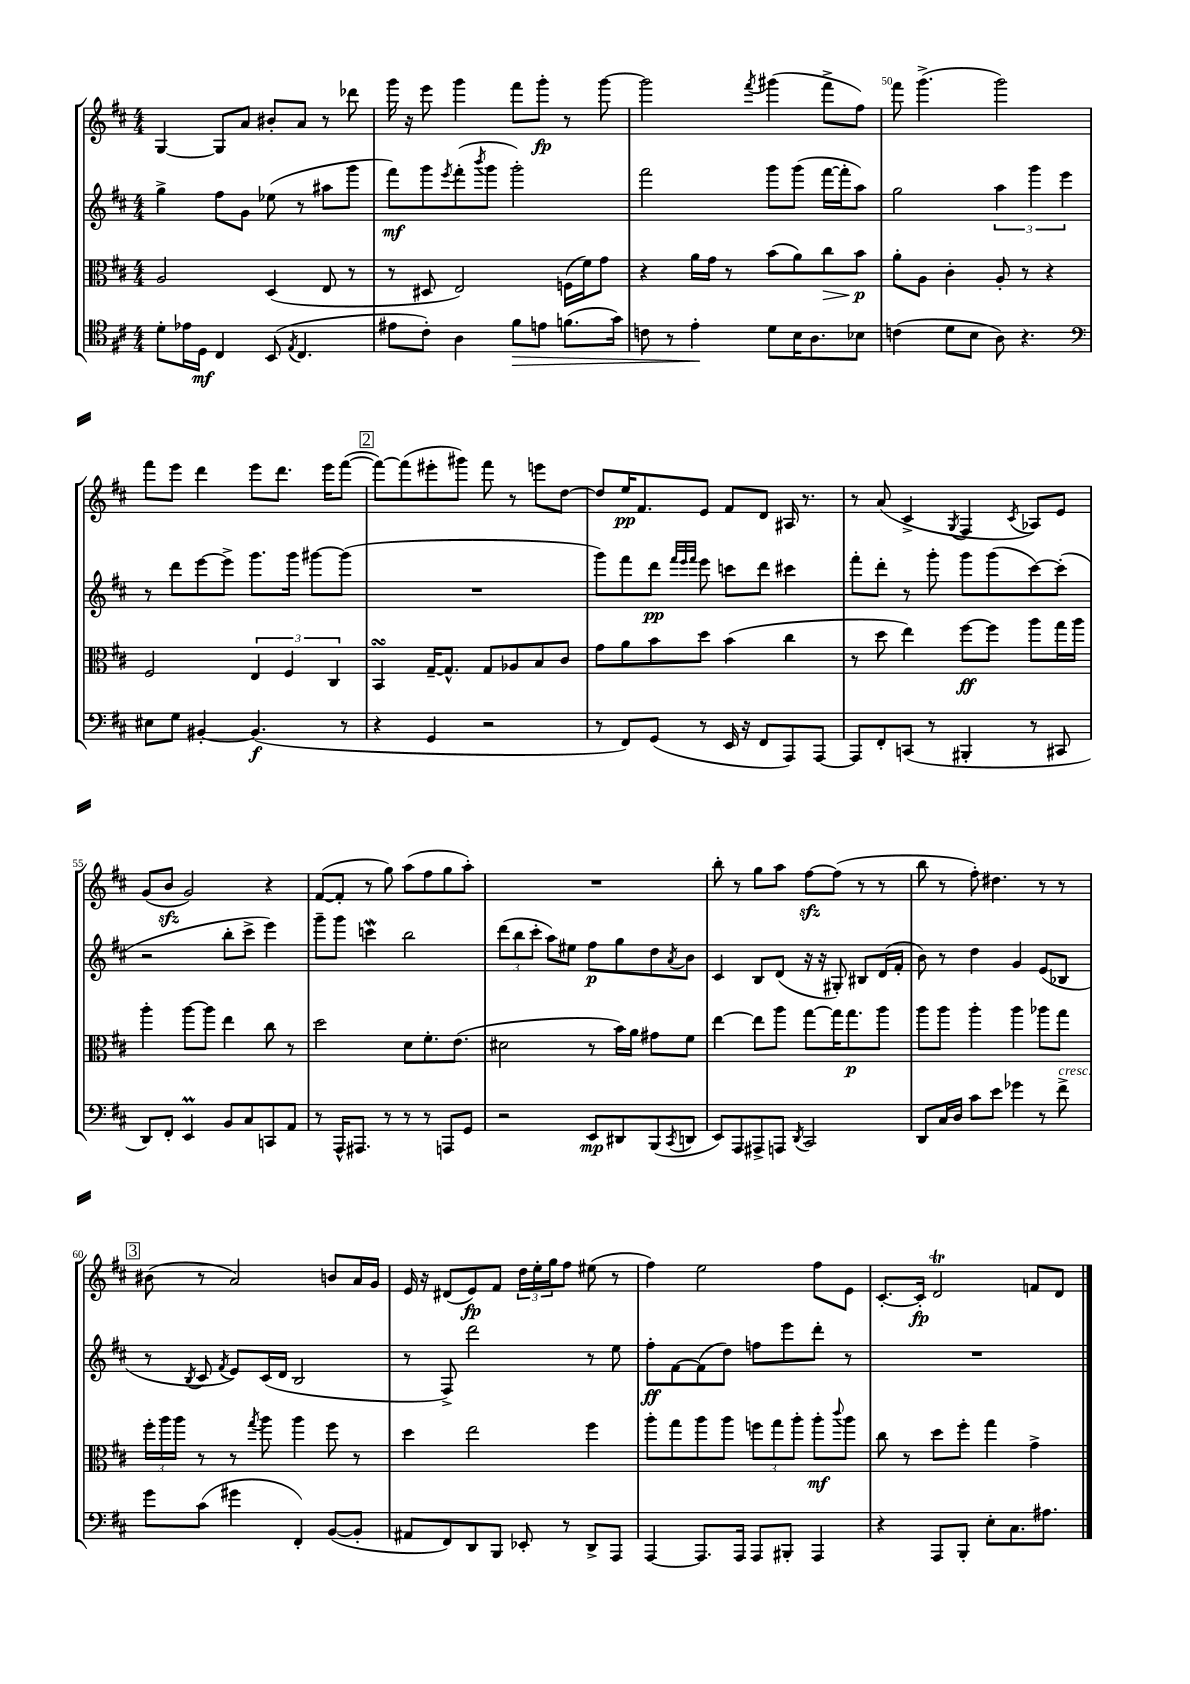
<<
\new StaffGroup <<
\new Staff = "s0" {
    \clef treble \key d \major \numericTimeSignature \time 4/4
    g4~ g8 a'8 bis'8-. a'8 r8 des'''8 |
    g'''16 r16 e'''8 g'''4 fis'''8 g'''8-.\fp r8 g'''8~ |
    g'''2 \acciaccatura { fis'''8 } gis'''4( fis'''8-> fis''8) |
    fis'''8 g'''4.->( g'''2) |
    fis'''8 e'''8 d'''4 e'''8 d'''8. e'''16 fis'''8~( |
    \mark \markup { \box "2" } fis'''8~) fis'''8( eis'''8-. gis'''8) fis'''8 r8 e'''8 d''8~ |
    d''8 e''16\pp fis'8. e'8 fis'8 d'8 ais16 r8. |
    r8 a'8( cis'4-> \acciaccatura { g8 } fis4 \acciaccatura { cis'8 } aes8) e'8 |
    g'8( b'8\sfz g'2) r4 |
    fis'8~( fis'8-. r8 g''8) a''8( fis''8 g''8 a''8-.) |
    R1 |
    b''8-. r8 g''8 a''8 fis''8~\sfz fis''8( r8 r8 |
    b''8 r8 fis''8-.) dis''4. r8 r8 |
    \mark \markup { \box "3" } bis'8( r8 a'2) b'8 a'16 g'16 |
    e'16 r16 dis'8( e'8\fp) fis'8 \tuplet 3/2 { d''16 e''16-. g''16 } fis''8 eis''8( r8 |
    fis''4) e''2 fis''8 e'8 |
    cis'8.~-. cis'16-.\fp d'2\trill f'8 d'8 \bar "|." |
}
\new Staff = "s1" {
    \clef treble \key d \major \numericTimeSignature \time 4/4
    g''4-> fis''8 g'8 ees''8( r8 ais''8 g'''8 |
    fis'''8\mf) g'''8 \acciaccatura { e'''8 } fis'''8-.( \acciaccatura { b'''8 } g'''8 g'''2-.) |
    fis'''2 g'''8 g'''8( fis'''16~ fis'''16-. a''8) |
    g''2 \tuplet 3/2 { a''4 g'''4 e'''4 } |
    r8 d'''8 e'''8~ e'''8-> g'''8. g'''16 gis'''8~ gis'''8( |
    \mark \markup { \box "2" } R1 |
    g'''8) fis'''8 d'''8\pp \grace { fis'''32 e'''32 fis'''32 } e'''8 c'''8 d'''8 cis'''4 |
    fis'''8-. d'''8-. r8 g'''8-. g'''8 g'''8( cis'''8~) cis'''8-.( |
    r2 b''8-. cis'''8-> e'''4) |
    g'''8-- g'''8 c'''4\mordent b''2 |
    \tuplet 3/2 { d'''8( b''8 cis'''8-. } a''8) eis''8 fis''8\p g''8 d''8 \acciaccatura { a'8 } b'8 |
    cis'4 b8 d'8( r16 r16 gis8-.) bis8 d'16( fis'16-. |
    b'8) r8 d''4 g'4 e'8( bes8 |
    \mark \markup { \box "3" } r8 \acciaccatura { b8 } cis'8 \acciaccatura { fis'8 } e'8) cis'16( d'16 b2 |
    r8 fis8->) d'''2 r8 e''8 |
    fis''8-.\ff fis'8~ fis'8( d''8) f''8 e'''8 d'''8-. r8 |
    R1 \bar "|." |
}
\new Staff = "s2" {
    \clef alto \key d \major \numericTimeSignature \time 4/4
    a2 d4( e8 r8 |
    r8 dis8 e2) f16( fis'16) g'8 |
    r4 a'16 g'16 r8 b'8( a'8) cis''8\> b'8\p\! |
    a'8-. a8 cis'4-. a8-. r8 r4 |
    fis2 \tuplet 3/2 { e4 fis4 cis4 } |
    \mark \markup { \box "2" } b,4\turn g16~-- g8.-^ g8 aes8 b8 cis'8 |
    g'8 a'8 b'8 d''8 b'4( cis''4 |
    r8 d''8 e''4) fis''8~\ff fis''8 a''8 g''16 a''16 |
    a''4-. a''8~ a''8 e''4 cis''8 r8 |
    d''2 d'8 fis'8.-. e'8.( |
    dis'2 r8 b'16) a'16 gis'8 fis'8 |
    e''4~ e''8 a''8 g''8~ g''16 g''8.\p a''8 |
    a''8 a''8 a''4-. a''4 aes''8 g''8 |
    \mark \markup { \box "3" } \tuplet 3/2 { fis''16-. a''16 a''16 } r8 r8 \acciaccatura { g''8 } a''8 a''4 fis''8 r8 |
    d''4 e''2 fis''4 |
    a''8-. g''8 a''8 a''8 \tuplet 3/2 { f''8 g''8 a''8-. } a''8-.\mf \appoggiatura { cis'''8 } a''8 |
    cis''8 r8 d''8 fis''8-. g''4 g'4-> \bar "|." |
}
\new Staff = "s3" {
    \clef tenor \key d \major \numericTimeSignature \time 4/4
    d'8-. ees'16 d16\mf cis4 b,8( \acciaccatura { e8 } cis4. |
    eis'8 cis'8-.) a4 fis'8\> e'8 f'8.( g'16) |
    c'8 r8 e'4-.\! d'8 b16 a8. bes8 |
    c'4( d'8 b8 a8) r4. |
    \clef bass eis8 g8 bis,4~-. bis,4.\f( r8 |
    \mark \markup { \box "2" } r4 g,4 r2 |
    r8 fis,8) g,8( r8 e,16 r16 fis,8 a,,8) a,,8~ |
    a,,8 fis,8-. c,8( r8 bis,,4-. r8 cis,8 |
    d,8) fis,8-. e,4\prall b,8 cis8 c,8 a,8 |
    r8 a,,16-^ ais,,8. r8 r8 r8 a,,8 g,8 |
    r2 e,8\mp dis,8 b,,8( \acciaccatura { cis,8 } d,8 |
    e,8) a,,8 ais,,8-> a,,8 \acciaccatura { d,8 } cis,2 |
    d,8 cis16 d16 cis'8 e'8 ges'4 r8 fis'8->^\markup { \italic "cresc." } |
    \mark \markup { \box "3" } g'8 cis'8( gis'4 fis,4-.) b,8~( b,8-. |
    ais,8 fis,8) d,8 b,,8 ees,8-. r8 d,8-> a,,8 |
    a,,4~ a,,8. a,,16 a,,8 bis,,8-. a,,4 |
    r4 a,,8 b,,8-. e8-. cis8. ais8. \bar "|." |
}
>>
>>
\layout { \context { \Score currentBarNumber = #47 \override BarNumber.break-visibility = ##(#f #t #t) barNumberVisibility = #(every-nth-bar-number-visible 5) } }
